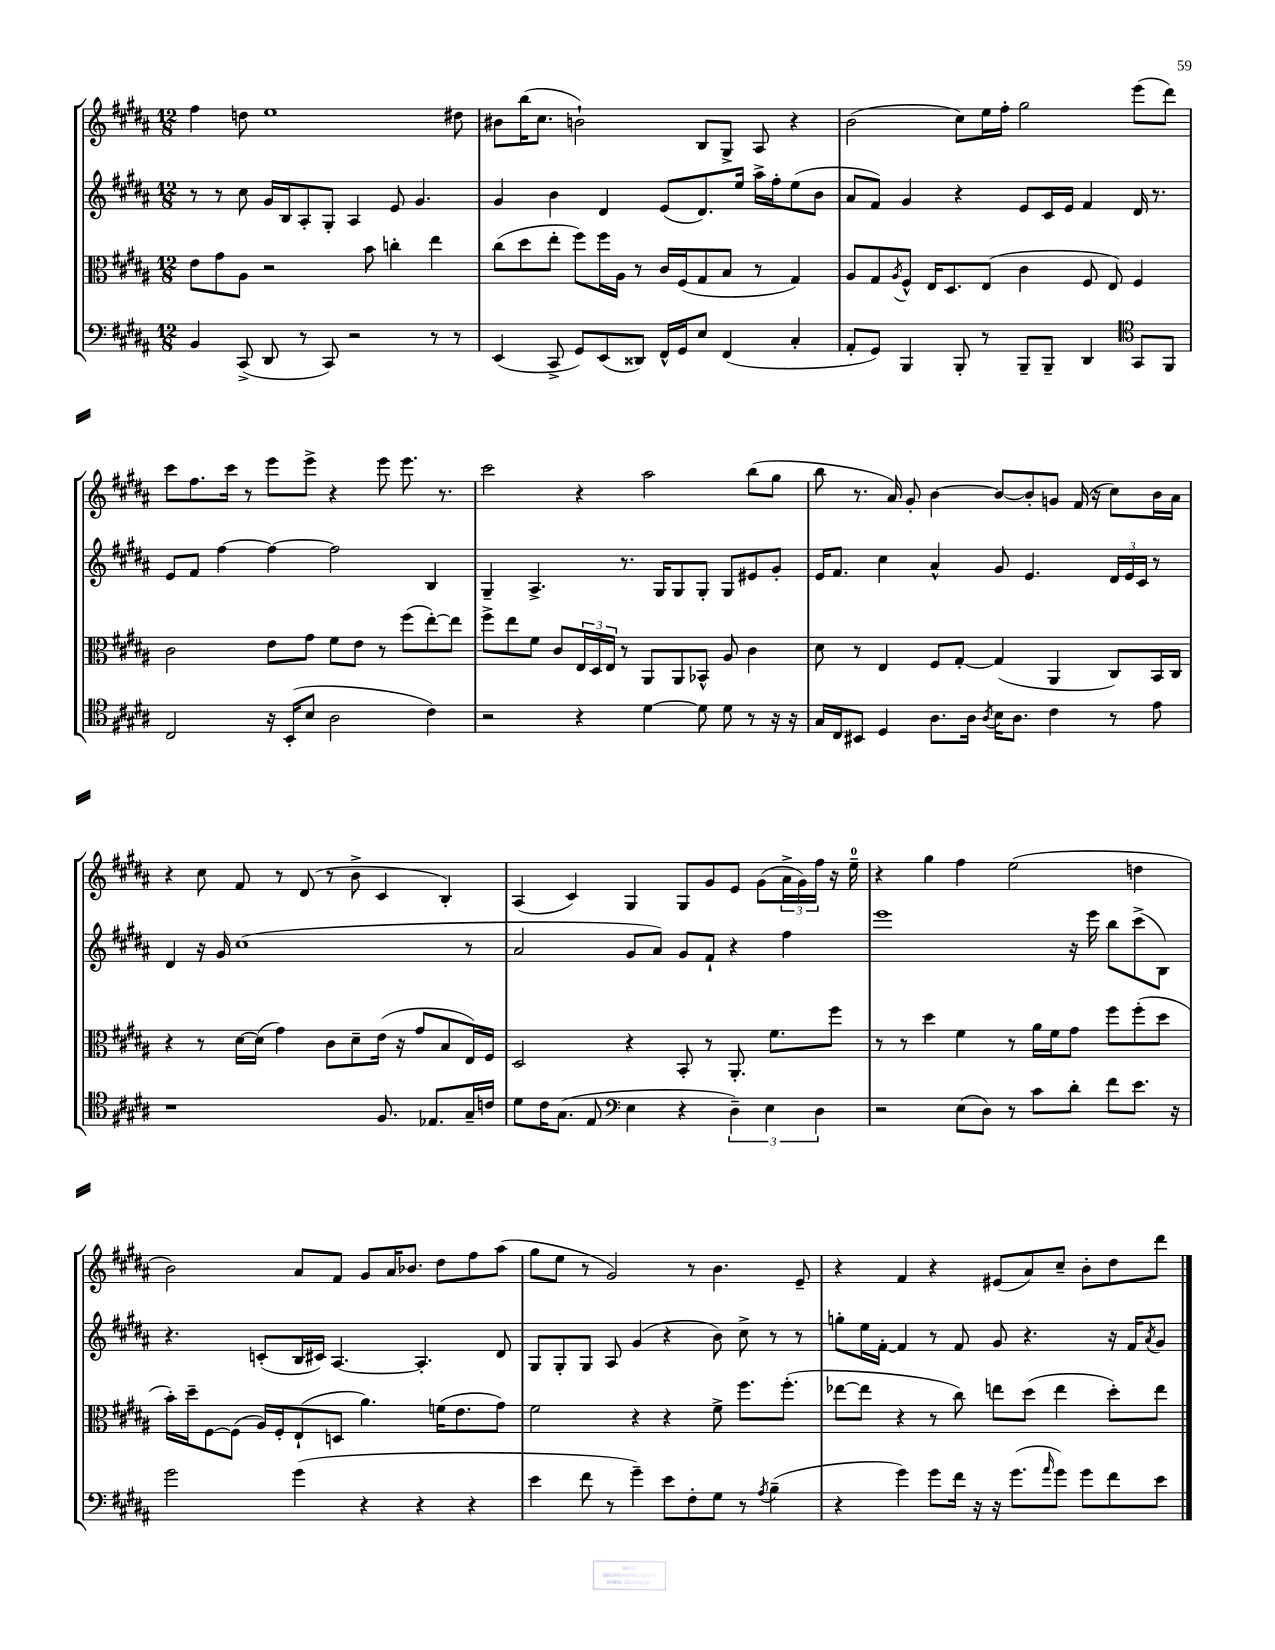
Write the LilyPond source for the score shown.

<<
\new StaffGroup <<
\new Staff = "s0" {
    \clef treble \key b \major \numericTimeSignature \time 12/8
    fis''4 d''8 e''1 dis''8 |
    bis'8 b''16( cis''8. b'2-!) b8 gis8-> ais8 r4 |
    b'2( cis''8) e''16 fis''16-. gis''2 e'''8( dis'''8) |
    cis'''8 fis''8. cis'''16 r8 e'''8 e'''8-> r4 e'''8 e'''8. r8. |
    cis'''2 r4 ais''2 b''8( gis''8 |
    b''8 r8. ais'16) gis'8-. b'4~ b'8~ b'8-. g'8 fis'16( r16 cis''8) b'16 ais'16 |
    r4 cis''8 fis'8 r8 dis'8( r8 b'8-> cis'4 b4-.) |
    ais4( cis'4) gis4 gis8 gis'8 e'8 gis'8( \tuplet 3/2 { ais'16-> gis'16) fis''16 } r16 e''16-0-- |
    r4 gis''4 fis''4 e''2( d''4 |
    b'2) ais'8 fis'8 gis'8 ais'16 bes'8. dis''8 fis''8 ais''8( |
    gis''8 e''8 r8 gis'2) r8 b'4. e'8-- |
    r4 fis'4 r4 eis'8( ais'8) cis''8-- b'8-. dis''8 dis'''8 \bar "|." |
}
\new Staff = "s1" {
    \clef treble \key b \major \numericTimeSignature \time 12/8
    r8 r8 cis''8 gis'16 b16 ais8-. gis8-. ais4 e'8 gis'4. |
    gis'4 b'4 dis'4 e'8( dis'8.) e''16 ais''16-> fis''16-. e''8( b'8 |
    ais'8 fis'8) gis'4 r4 e'8 cis'16 e'16 fis'4 dis'16 r8. |
    e'8 fis'8 fis''4~ fis''4~ fis''2 b4 |
    gis4-- ais4.-> r8. gis16 gis8 gis8-. gis8 eis'8 gis'8-. |
    e'16 fis'8. cis''4 ais'4-^ gis'8 e'4. \tuplet 3/2 { dis'16 e'16 cis'16 } r8 |
    dis'4 r16 gis'16 cis''1( r8 |
    ais'2 gis'8 ais'8) gis'8 fis'8-! r4 fis''4 |
    e'''1 r16 e'''16 b''8 cis'''8->( b8) |
    r4. c'8-.( b16 cis'16) ais4.~ ais4.-. dis'8 |
    gis8 gis8-. gis8 ais8 gis'4( r4 b'8) cis''8-> r8 r8 |
    g''8-. e''16 fis'16~-. fis'4 r8 fis'8 gis'8 r4. r16 fis'16 \acciaccatura { ais'8 } gis'8 \bar "|." |
}
\new Staff = "s2" {
    \clef alto \key b \major \numericTimeSignature \time 12/8
    e'8 gis'8 ais8 r2 b'8 c''4-. e''4 |
    cis''8( dis''8 e''8-. fis''8) fis''16 ais16 r8 cis'16 fis16( gis8 b8 r8 gis4) |
    ais8 gis8 \acciaccatura { ais8 } fis8-^ e16 dis8. e8( cis'4 fis8 e8) fis4 |
    cis'2 e'8 gis'8 fis'8 e'8 r8 fis''8( e''8~-.) e''8 |
    fis''8-> e''8 fis'8 cis'8 \tuplet 3/2 { e16 dis16 e16 } r8 ais,8 ais,8 bes,8-^ ais8 cis'4 |
    dis'8 r8 e4 fis8 gis8~-. gis4( ais,4 cis8) b,16 cis16 |
    r4 r8 dis'16~ dis'16( gis'4) cis'8 dis'8-- e'16( r16 gis'8 b8 e16) fis16 |
    dis2 r4 b,8-. r8 ais,8.-. fis'8. fis''8 |
    r8 r8 dis''4 fis'4 r8 ais'16 fis'16 gis'8 fis''8 fis''8-.( dis''8 |
    b'16-.) dis''16-- fis8~ fis8( ais16) fis16-. e8-!( d8 ais'4.) f'16( e'8. gis'8) |
    fis'2 r4 r4 fis'8-> fis''8. fis''8.-.( |
    ees''8~ ees''8 r4 r8 cis''8) e''8 dis''8( e''4 dis''8-.) e''8 \bar "|." |
}
\new Staff = "s3" {
    \clef bass \key b \major \numericTimeSignature \time 12/8
    b,4 cis,8->( dis,8 r8 cis,8) r2 r8 r8 |
    e,4( cis,8-> gis,8) e,8( disis,8) fis,16-^ gis,16 e8 fis,4( cis4-. |
    ais,8-. gis,8) b,,4 b,,8-. r8 b,,8-- b,,8-- dis,4 \clef tenor gis,8 fis,8 |
    cis2 r16 b,16-.( b8 ais2 cis'4) |
    r2 r4 dis'4~ dis'8 dis'8 r8 r16 r16 |
    gis16 cis16 bis,8 dis4 ais8. ais16 \acciaccatura { ais8 } b16 ais8. cis'4 r8 e'8 |
    r1 fis8. ees8. gis16-- c'16 |
    dis'8 cis'16 gis8.( e8 \clef bass e4 r4 \tuplet 3/2 { dis4--) e4 dis4 } |
    r2 e8( dis8) r8 cis'8 dis'8-. fis'8 e'8. r16 |
    gis'2 gis'4( r4 r4 r4 |
    e'4 fis'8 r8 gis'4--) e'8 fis8-. gis8 r8 \acciaccatura { ais8 } b4--( |
    r4 gis'4) gis'8 fis'16 r16 r16 gis'8.( \grace { ais'16 } gis'8) gis'8 fis'8 e'8 \bar "|." |
}
>>
>>
\layout { \context { \Score \remove "Bar_number_engraver" } }
